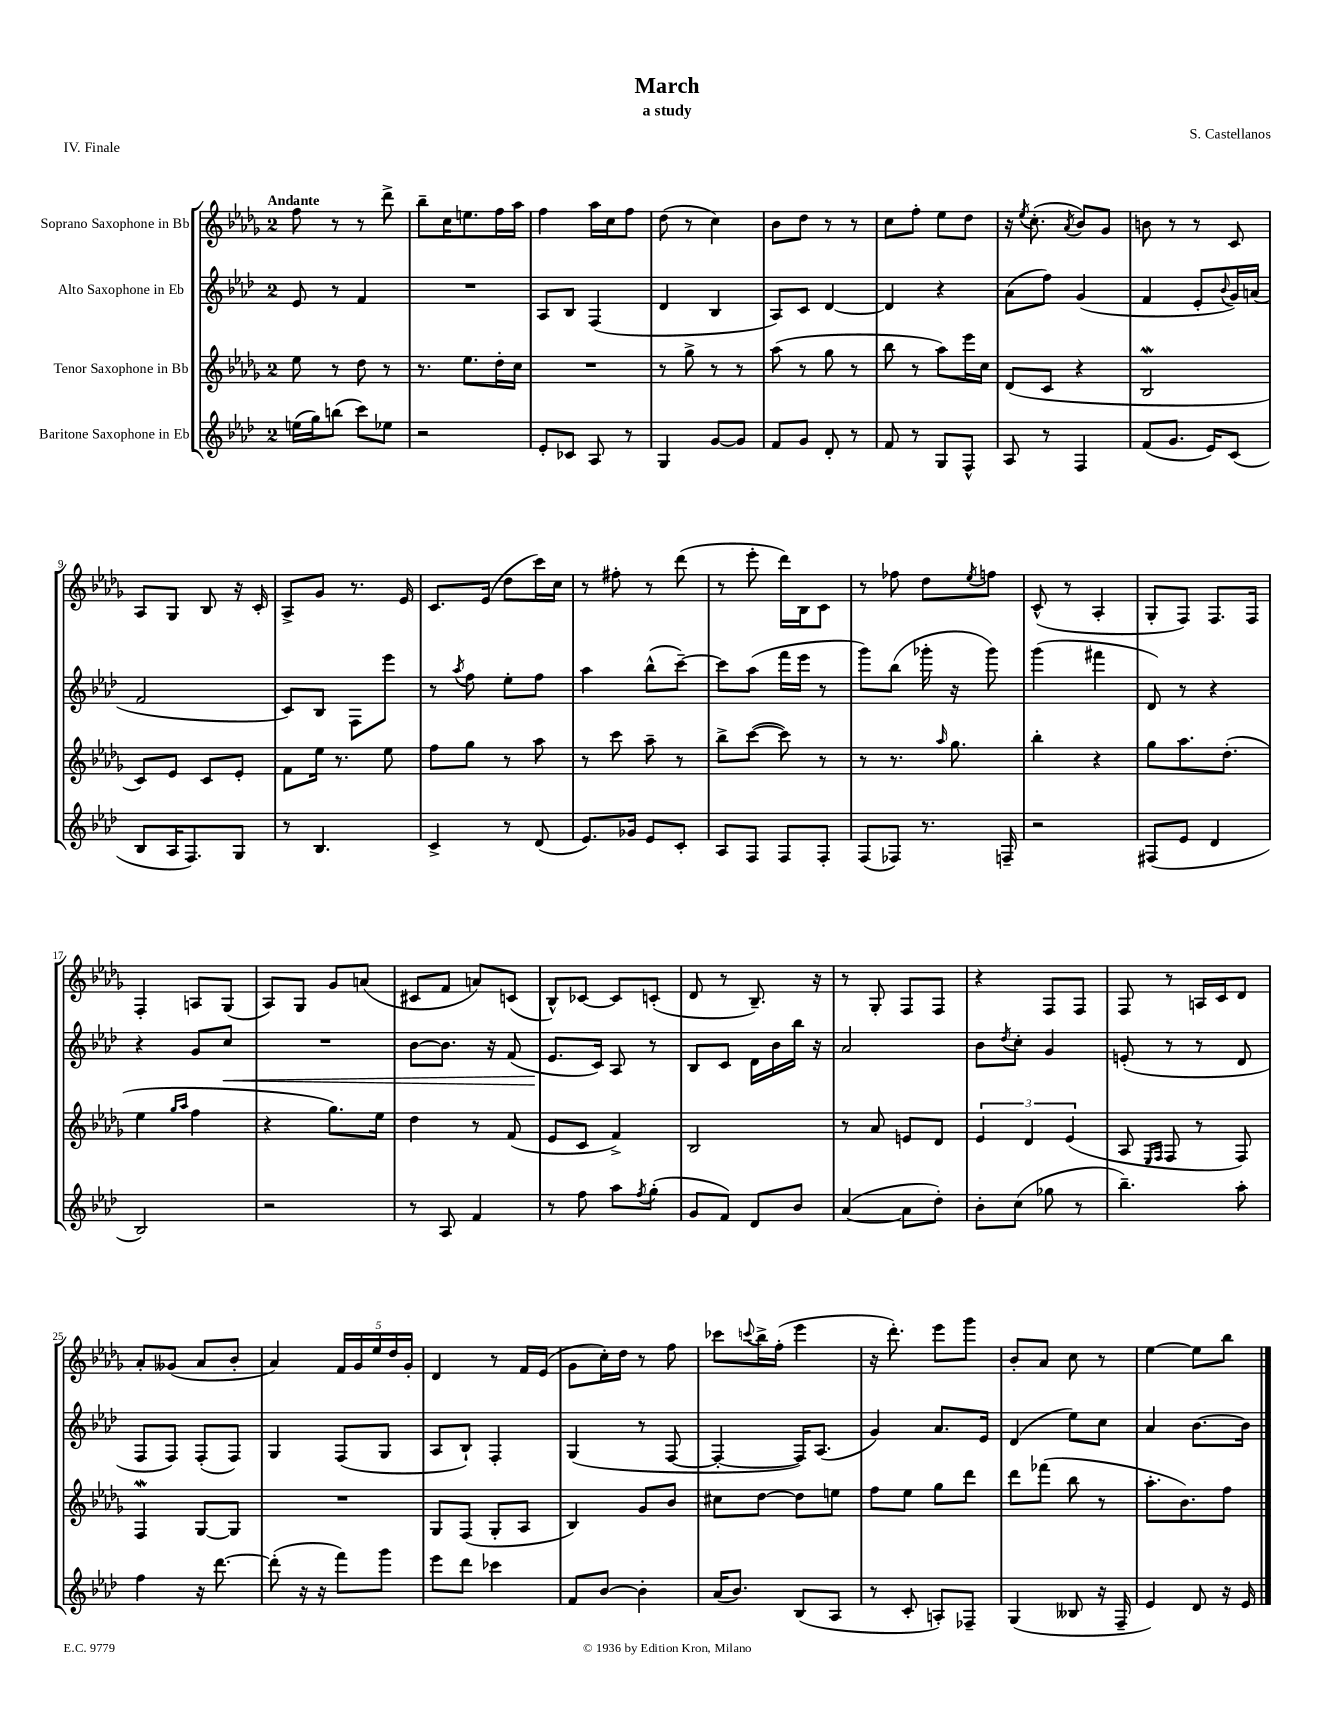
\header { title = "March" composer = "S. Castellanos" subtitle = "a study" piece = "IV. Finale" }
<<
\new StaffGroup <<
\new Staff = "s0" \with { instrumentName = "Soprano Saxophone in Bb" } {
    \clef treble \key des \major \once \override Staff.TimeSignature.style = #'single-digit \time 2/4 \tempo "Andante"
    f''8 r8 r8 des'''8-> |
    bes''8-- c''16 e''8. f''16 aes''16 |
    f''4 aes''16 c''16 f''8 |
    des''8( r8 c''4) |
    bes'8 des''8 r8 r8 |
    c''8 f''8-. ees''8 des''8 |
    r16 \acciaccatura { ees''8 } c''8.-.( \acciaccatura { aes'8 } bes'8) ges'8 |
    b'8 r8 r8 c'8 |
    aes8 ges8 bes8 r16 c'16-. |
    aes8-> ges'8 r8. ees'16 |
    c'8. ees'16( des''8 c'''16) c''16 |
    r8 fis''8-. r8 des'''8( |
    r8 ees'''8-. des'''16) bes16 c'8 |
    r8 fes''8 des''8 \acciaccatura { ees''8 } f''8 |
    c'8-^( r8 aes4-. |
    ges8-. f8) f8. f16 |
    f4-. a8 ges8( |
    aes8) ges8 ges'8 a'8( |
    cis'8 f'8 a'8) c'8( |
    bes8-^) ces'8~ ces'8 c'8-.( |
    des'8 r8 bes8.--) r16 |
    r8 ges8-. f8 f8 |
    r4 f8 f8 |
    f8 r8 a16 c'16 des'8 |
    aes'8-. geses'8( aes'8 bes'8-. |
    aes'4) \tuplet 5/4 { f'16 ges'16 ees''16 des''16 ges'16-. } |
    des'4 r8 f'16 ees'16( |
    ges'8 c''16-.) des''16 r8 f''8 |
    ces'''8 \appoggiatura { c'''8 } bes''16-> f''16-.( ees'''4 |
    r16 des'''8.-.) ees'''8 ges'''8 |
    bes'8-. aes'8 c''8 r8 |
    ees''4~ ees''8 bes''8 \bar "|." |
}
\new Staff = "s1" \with { instrumentName = "Alto Saxophone in Eb" } {
    \clef treble \key aes \major \once \override Staff.TimeSignature.style = #'single-digit \time 2/4
    ees'8 r8 f'4 |
    R2 |
    aes8 bes8 f4( |
    des'4 bes4 |
    aes8) c'8 des'4~ |
    des'4 r4 |
    aes'8( f''8) g'4( |
    f'4 ees'8-. \appoggiatura { bes'8 } g'16) a'16( |
    f'2 |
    c'8) bes8 f8 ees'''8 |
    r8 \acciaccatura { aes''8 } f''8 ees''8-. f''8 |
    aes''4 bes''8-^( c'''8~--) |
    c'''8 aes''8( f'''16 ees'''16 r8 |
    g'''8) bes''8( ges'''16-. r16 ges'''8) |
    g'''4( fis'''4 |
    des'8) r8 r4 |
    r4 g'8 c''8\< |
    R2 |
    bes'8~ bes'8. r16 f'8( |
    ees'8.\! c'16) aes8 r8 |
    bes8 c'8 des'16 bes'16 bes''16 r16 |
    aes'2 |
    bes'8 \acciaccatura { des''8 } c''8-. g'4 |
    e'8-.( r8 r8 des'8 |
    f8 f8) f8-.( f8) |
    g4 f8( g8 |
    aes8 bes8-!) f4-. |
    g4( r8 f8~ |
    f4~-. f16) aes8.( |
    g'4) aes'8. ees'16 |
    des'4( ees''8) c''8 |
    aes'4 bes'8.~ bes'16 \bar "|." |
}
\new Staff = "s2" \with { instrumentName = "Tenor Saxophone in Bb" } {
    \clef treble \key des \major \once \override Staff.TimeSignature.style = #'single-digit \time 2/4
    ees''8 r8 des''8 r8 |
    r8. ees''8. des''16-. c''16 |
    R2 |
    r8 ges''8-> r8 r8 |
    aes''8( r8 ges''8 r8 |
    bes''8 r8 aes''8) ees'''16 c''16 |
    des'8( c'8 r4 |
    bes2\mordent |
    c'8) ees'8 c'8 ees'8-. |
    f'8 ees''16 r8. ees''8 |
    f''8 ges''8 r8 aes''8 |
    r8 c'''8 aes''8-- r8 |
    bes''8-> c'''8~( c'''8) r8 |
    r8 r8. \grace { aes''16 } ges''8. |
    bes''4-. r4 |
    ges''8 aes''8. des''8.-.( |
    ees''4 \grace { ges''16 aes''16 } f''4 |
    r4 ges''8.) ees''16 |
    des''4 r8 f'8( |
    ees'8 c'8 f'4->) |
    bes2 |
    r8 aes'8 e'8 des'8 |
    \tuplet 3/2 { ees'4 des'4 ees'4( } |
    aes8 \grace { ees16 f16 } f8 r8 f8) |
    f4\mordent ges8~ ges8 |
    R2 |
    ges8 f8( ges8-. aes8 |
    bes4) ges'8 bes'8 |
    cis''8 des''8~ des''8 e''8 |
    f''8 ees''8 ges''8 des'''8 |
    des'''8 fes'''8( bes''8 r8 |
    aes''8.-. bes'8.) f''8 \bar "|." |
}
\new Staff = "s3" \with { instrumentName = "Baritone Saxophone in Eb" } {
    \clef treble \key aes \major \once \override Staff.TimeSignature.style = #'single-digit \time 2/4
    e''16( g''16) b''8( c'''8) ees''8 |
    r2 |
    ees'8-. ces'8 aes8 r8 |
    g4 g'8~ g'8 |
    f'8 g'8 des'8-. r8 |
    f'8 r8 g8 f8-^ |
    aes8 r8 f4 |
    f'8( g'8. ees'16) c'8( |
    bes8 aes16 f8.) g8 |
    r8 bes4. |
    c'4-> r8 des'8( |
    ees'8.) ges'16 ees'8 c'8-. |
    aes8 f8 f8 f8-. |
    f8( fes8) r8. f16-- |
    r2 |
    fis8( ees'8 des'4 |
    bes2) |
    r2 |
    r8 aes8 f'4 |
    r8 f''8 aes''8 \acciaccatura { f''8 } g''8-.( |
    g'8 f'8) des'8 bes'8 |
    aes'4~( aes'8 des''8-.) |
    bes'8-. c''8( ges''8 r8 |
    bes''4.--) aes''8-. |
    f''4 r16 des'''8.~ |
    des'''8-.( r16 r16 f'''8) g'''8 |
    ees'''8 des'''8 ces'''4 |
    f'8 bes'8~ bes'4-. |
    aes'16( bes'8.) bes8( aes8 |
    r8 c'8-. a8-.) fes8-- |
    g4( beses8 r16 f16-- |
    ees'4) des'8 r16 ees'16 \bar "|." |
}
>>
>>
